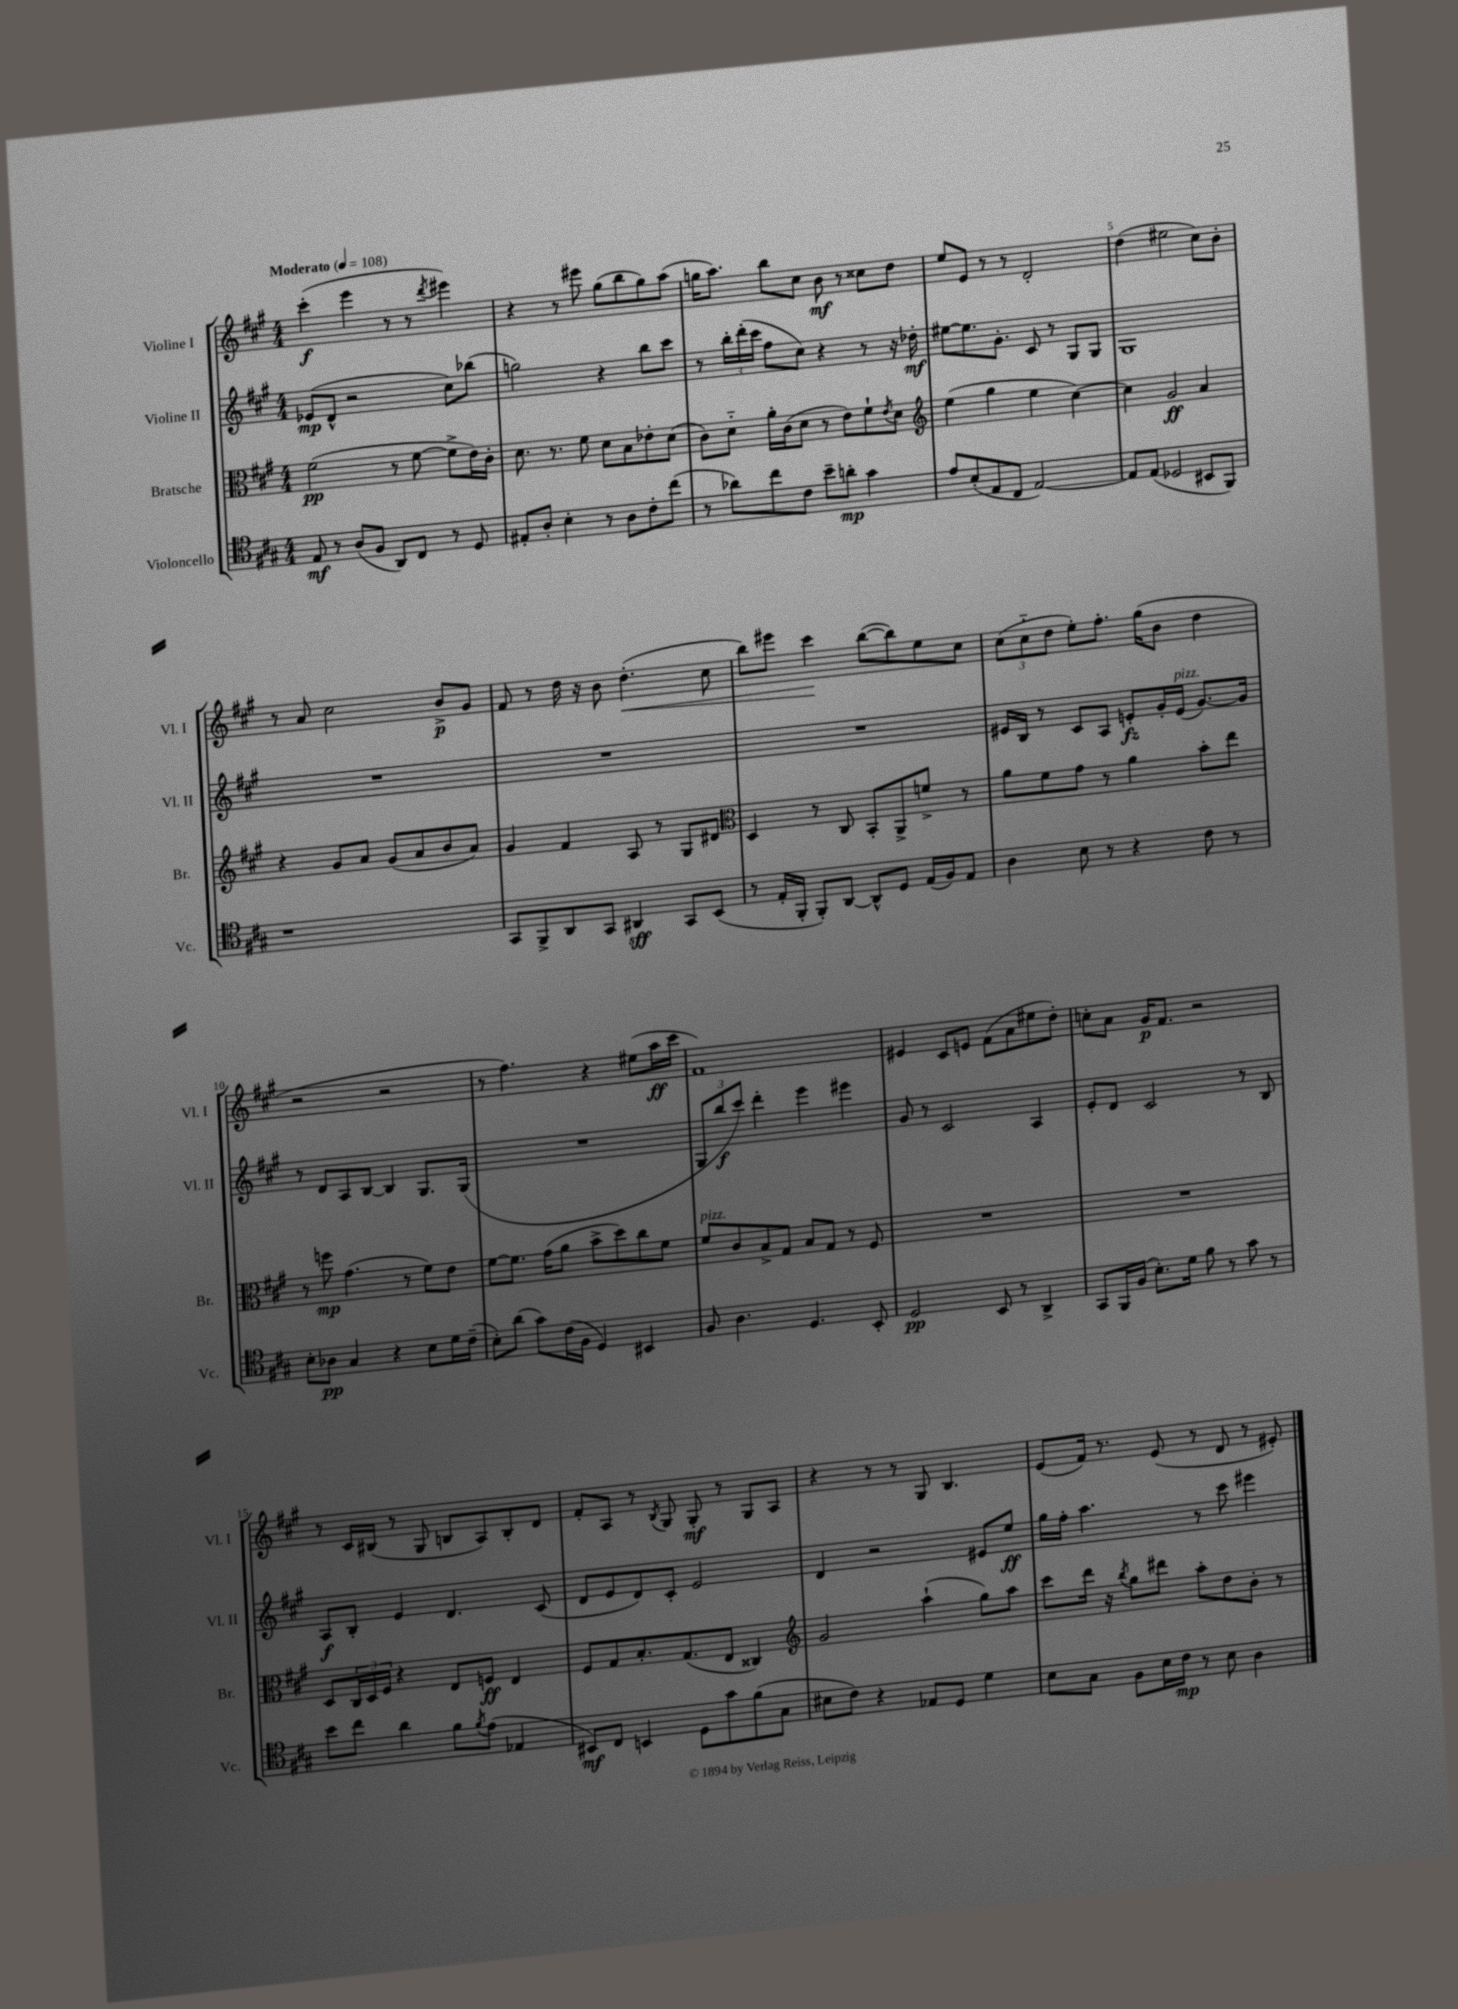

**kern	**kern	**kern	**kern
*staff4	*staff3	*staff2	*staff1
*clefC4	*clefC3	*clefG2	*clefG2
*k[f#c#g#]	*k[f#c#g#]	*k[f#c#g#]	*k[f#c#g#]
*M4/4	*M4/4	*M4/4	*M4/4
*MM108	*MM108	*MM108	*MM108
8E	(2f#	(8e-	(4ccc#'
8r	.	8d^^	.
(8A	.	2r	4eee
8F#	.	.	.
8AA)	8r	.	8r
8C#	[8f#	.	8r
.	.	.	8qddd
8r	8f#^]	8cc#)	4eee#)
8D	16e)	(8bb-	.
.	16c#'	.	.
=	=	=	=
8E#'	8.d	2gg)	4r
8A'	.	.	.
.	8.r	.	.
4B'	.	.	8r
.	8f#	.	8eee#
8r	8d	4r	(8gg#
8A	8B	.	8bb
8c#'	8e-'	8bb	8gg#)
(8cc#	(8d	8ccc#	(8aa
=	=	=	=
8r	8c#)	8r	16gg
.	.	.	8.aa)
8a-)	8d'~	24bb'	.
.	.	(24ddd'	.
.	.	24ccc#	.
8cc#	16a'	8ff#	8bb
.	(16c#	.	.
8c#	8d	8cc#)	8cc#
8b~	8r	4r	8b
8a'	8e)	.	8r
4g#	8f#`	8r	8cc##
.	8qe	.	.
.	8d	16r	8dd
.	.	16dd-'	.
=	=	=	=
*	*clefG2	*	*
8e	(4ee	[8ee#	8ee
(8B'	.	8.ee#]	8e
8E	4gg#	.	8r
.	.	8.g#'	.
8C#	.	.	8r
[2E)	4ee	8c#	2d'
.	.	8r	.
.	[4cc#)	8G#	.
.	.	8G#	.
=	=	=	=
8E]	4cc#]	1G#	(4dd
(8E	.	.	.
2D-	2g#	.	2ee#
8BB#	4a	.	8cc#)
8FF#)	.	.	8b'
=	=	=	=
1r	4r	1r	8r
.	.	.	8a
.	8g#	.	2cc#
.	8a	.	.
.	(8g#	.	.
.	8a	.	.
.	8b	.	8b^
.	8a)	.	8g#
=	=	=	=
8GG#	4g#	1r	8f#
8FF#^	.	.	8r
8AA	4f#	.	16dd
.	.	.	16r
8GG#	.	.	8b
4AA#	8A	.	(4.dd'
.	8r	.	.
8GG#	8G#	.	.
(8BB	8d#	.	8cc#
=	=	=	=
*	*clefC3	*	*
8r	4D	1r	8bb)
16E'	.	.	8eee#
16FF#'	.	.	.
8FF#')	8r	.	4ccc#
[8AA	8C#	.	.
8AA^^]	8BB'	.	([8bb
8D	8AA^	.	8bb])
(16E	8f^	.	8ee
16F#)	.	.	.
8E	8r	.	8cc#
=	=	=	=
4A	8a	16e#	(12cc#
.	.	16B	.
.	.	.	12cc#'~
.	8f#	8r	.
.	.	.	12dd
8B	8g#	8c#	8ee')
8r	8r	8A	8.ff#'
4r	4a	8e'	.
.	.	.	(16gg#
.	.	16g#'	8b
.	.	(16e	.
8c#	8b'	[8.g#)	4dd
8r	8ee	.	.
.	.	16g#]	.
=	=	=	=
8B'	8r	8r	2r
8A-	8ff	8d	.
4G#	(4.g#	8A	.
.	.	[8B	.
4r	.	4B]	2r
.	8r	.	.
8B	8f#)	8.G#	.
16d	8e	.	.
(16c#~	.	(16G#	.
=	=	=	=
8B')	[8f#	1r	8r
(8a	8.f#]	.	4.ff#)
8g#)	.	.	.
.	(16g#	.	.
(16c#	8a	.	.
16F#	.	.	.
4D)	8b^	.	4r
.	8dd)	.	.
4BB#	8cc#	.	(8ee#
.	8f#	.	16aa
.	.	.	16ccc#
=	=	=	=
8F#	8f#	12G#	1f#)
.	.	12bb	.
4.A	8c#	.	.
.	.	12ccc#)	.
.	8B^	4ddd'	.
.	8G#	.	.
4.D	8B	4eee	.
.	8G#	.	.
.	8r	4eee#	.
8BB'	8F#	.	.
=	=	=	=
2D	1r	8g#	4e#
.	.	8r	.
.	.	2c#	8c#
.	.	.	8e
8BB	.	.	(8f#
8r	.	.	8a
4AA^	.	4A	8ee#
.	.	.	8dd')
=	=	=	=
8GG#	1r	8e'	8cc'
16FF#	.	8d	8a
(16F#	.	.	.
8.B')	.	2c#	16g#
.	.	.	8.f#
16d	.	.	.
8f#	.	.	2r
8r	.	.	.
8g#	.	8r	.
8r	.	8B	.
=	=	=	=
8b	8D	8A	8r
8cc#	24C#	8B'	16c#
.	24D	.	.
.	.	.	(16B#
.	24F#	.	.
4a	4r	4e	8r
.	.	.	8G#
8f#	8E	4.d	8B
8qf#	.	.	.
(8e	8F	.	8A)
4E-	4E	.	8B'
.	.	(8c#	8d
=	=	=	=
8BB#)	8F#	8d	8f#'
8C#	8G#	8e	8A
4BB	8.B'	8d)	8r
.	.	.	8qB
.	.	8c#'	8G#
.	(8.G#	.	.
8D	.	2e	8G#'
8g#	8E	.	8r
(8f#	4C##)	.	8G#
8G#	.	.	8A
=	=	=	=
*	*clefG2	*	*
8B#	2g#	4d	4r
8c#)	.	.	.
4r	.	2r	8r
.	.	.	8r
8E-	(4aa`	.	8G#
8D	.	.	4.B
4d	8gg#)	8e#	.
.	8aa	8ee	.
=	=	=	=
8B	8ccc#	16gg#	(8e
.	.	16ff#'	.
8G#	16ddd	4.aa	16f#)
.	16r	.	8.r
.	8qbb	.	.
8F#	8gg#	.	.
16B	8ddd#	.	(8e
16c#	.	.	.
8r	8aa'	8r	8r
8B	8dd	8ccc#	8d
4A	8b'	4eee#	8r
.	8r	.	8e#')
==	==	==	==
*-	*-	*-	*-
